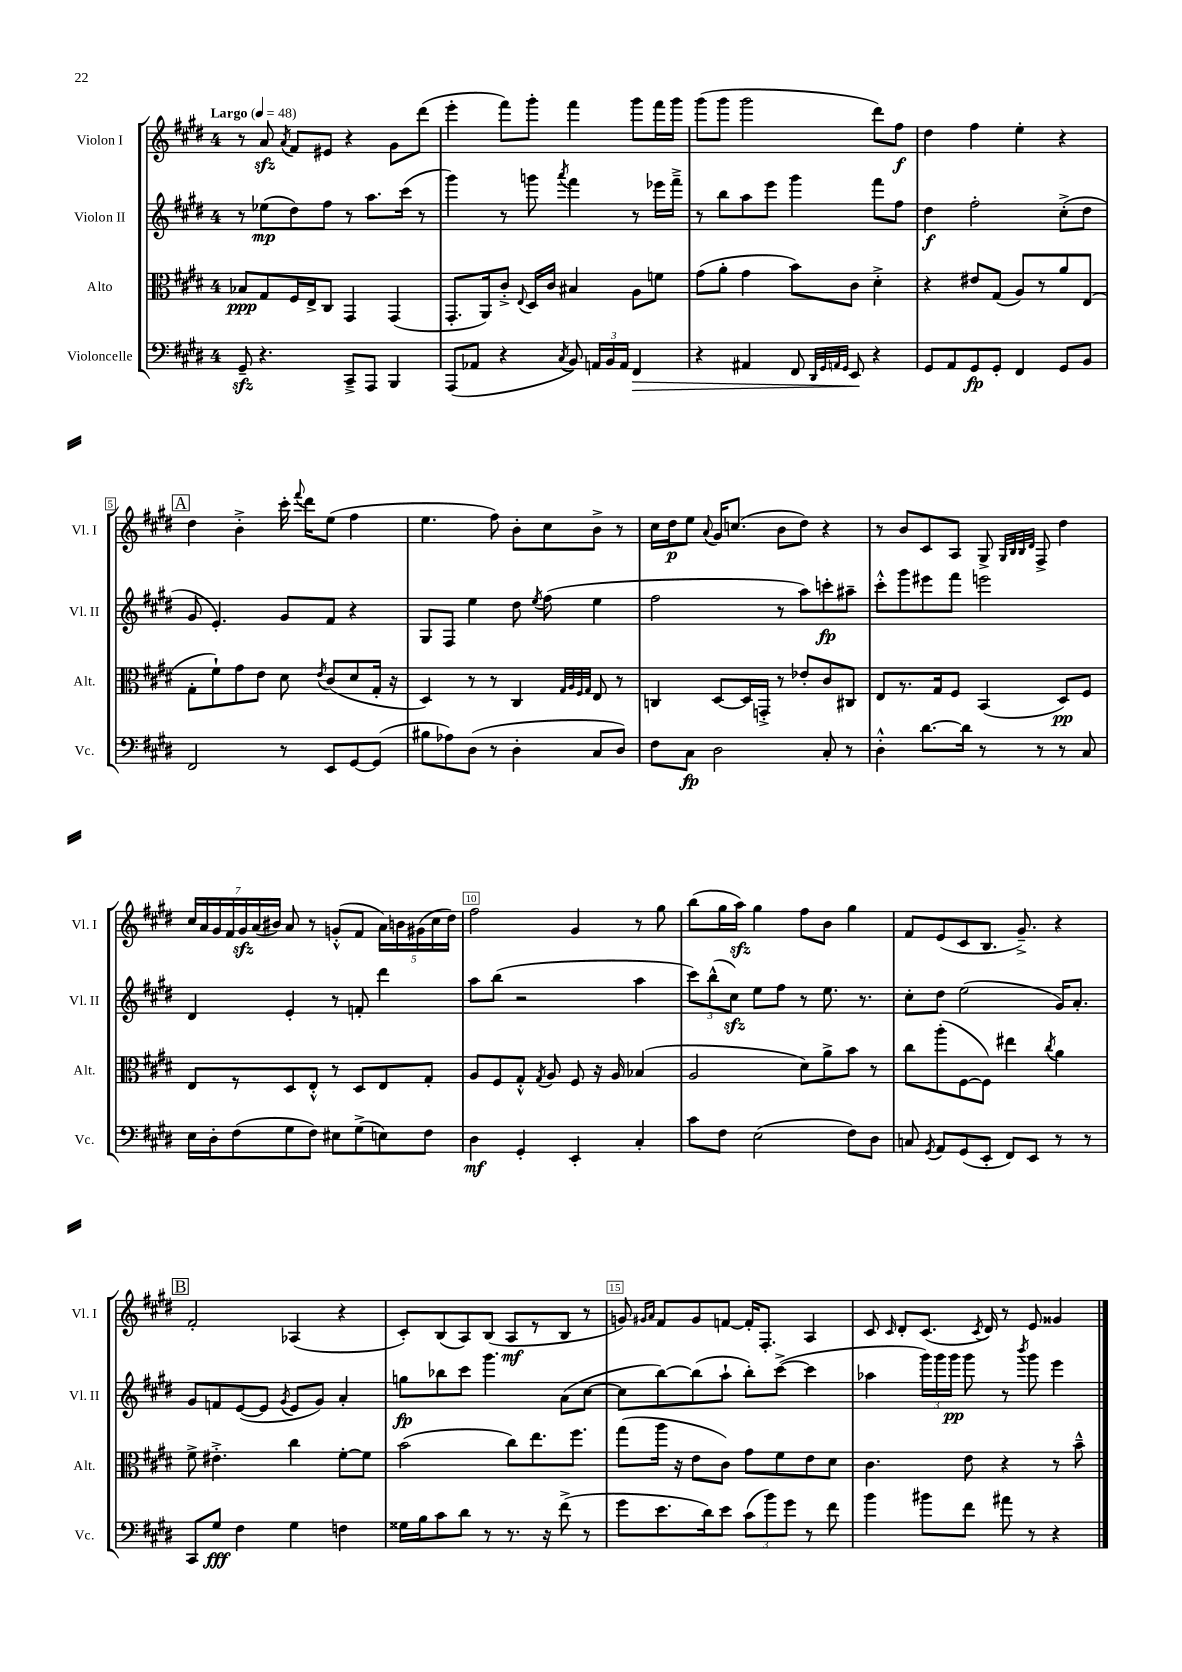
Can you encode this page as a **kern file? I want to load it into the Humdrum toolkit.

**kern	**dynam	**kern	**dynam	**kern	**dynam	**kern	**dynam
*part4	*part4	*part3	*part3	*part2	*part2	*part1	*part1
*staff4	*staff4	*staff3	*staff3	*staff2	*staff2	*staff1	*staff1
*I"Violoncelle	*	*I"Alto	*	*I"Violon II	*	*I"Violon I	*
*I'Vc.	*	*I'Alt.	*	*I'Vl. II	*	*I'Vl. I	*
*clefF4	*	*clefC3	*	*clefG2	*	*clefG2	*
*k[f#c#g#d#]	*	*k[f#c#g#d#]	*	*k[f#c#g#d#]	*	*k[f#c#g#d#]	*
*M4/4	*	*M4/4	*	*M4/4	*	*M4/4	*
*MM48	*	*MM48	*	*MM48	*	*MM48	*
=1	=1	=1	=1	=1	=1	=1	=1
!	!	!	!	!	!	!LO:TX:a:B:t=Largo	!
8GG#zz~/	.	8B-X/L	ppp	8r	.	8r	.
4.r	.	8G#/	.	(8ee-X\L	mp	8azz/	.
.	.	.	.	.	.	8qa/	.
.	.	16F#/L	.	8dd#\)	.	8f#/L	.
.	.	16E^/J	.	.	.	.	.
.	.	8C#/J	.	8ff#\J	.	8e#X/J	.
8CC#~^/L	.	4GG#/	.	8r	.	4r	.
8AAA/J	.	.	.	8.aa\L	.	.	.
4BBB/	.	(4GG#/	.	.	.	8g#\L	.
.	.	.	.	(16ccc#\Jk	.	.	.
.	.	.	.	8r	.	(8ddd#\J	.
=2	=2	=2	=2	=2	=2	=2	=2
(8AAA/L	.	8.GG#'/L	.	4ggg#\)	.	4eee'\	.
8AA-X/J	.	.	.	.	.	.	.
.	.	16AA/k)	.	.	.	.	.
4r	.	8c#'^/J	.	8r	.	8fff#\L)	.
.	.	8qqE/	.	.	.	.	.
.	.	16D#/LL	.	8gggn\	.	8ggg#'\J	.
.	.	16c#/JJ	.	.	.	.	.
8qC#/	.	.	.	8qaaa/	.	.	.
8BB/)	.	4B#X/	.	4fff#\	.	4fff#\	.
24AAn/LL	.	.	.	.	.	.	.
24BB/	.	.	.	.	.	.	.
24AA/JJ	.	.	.	.	.	.	.
!	!LO:HP:b	!	!	!	!	!	!
4FF#/	>	8A\L	.	8r	.	8ggg#\L	.
.	.	8fn\J	.	16eee-X\LL	.	16fff#\L	.
.	.	.	.	16fff#~^\JJ	.	16ggg#\JJ	.
=3	=3	=3	=3	=3	=3	=3	=3
4r	.	(8g#\L	.	8r	.	(8ggg#\L	.
.	.	8a'\J	.	8bb\L	.	8ggg#\J	.
4AA#X/	.	4g#\	.	8aa\	.	2ggg#\	.
.	.	.	.	8eee\J	.	.	.
8FF#/	.	8b\L)	.	4ggg#\	.	.	.
32qqDD#/LLL	.	.	.	.	.	.	.
32qqGG#/	.	.	.	.	.	.	.
32qqAAn/	.	.	.	.	.	.	.
32qqGG#/JJJ	.	.	.	.	.	.	.
8EE/	.	8c#\J	.	.	.	.	.
4r	]	4d#'^\	.	8fff#\L	.	8ddd#\L)	.
.	.	.	.	8ff#\J	.	8ff#\J	f
=4	=4	=4	=4	=4	=4	=4	=4
8GG#/L	.	4r	.	4dd#\	f	4dd#\	.
8AA/	.	.	.	.	.	.	.
8GG#/	fp	8e#X/L	.	2ff#'\	.	4ff#\	.
8GG#'/J	.	(8G#/J	.	.	.	.	.
4FF#/	.	8A/L)	.	.	.	4ee'\	.
.	.	8r	.	.	.	.	.
8GG#/L	.	8a/	.	(8cc#'^\L	.	4r	.
8BB/J	.	(8E/J	.	8dd#\J	.	.	.
!!LO:LB:g=z
!!LO:REH:place=s1:t=A
=5	=5	=5	=5	=5	=5	=5	=5
2FF#/	.	8G#'\L	.	8g#/	.	4dd#\	.
.	.	8f#`\)	.	4.e'/)	.	.	.
.	.	8g#\	.	.	.	4b'^\	.
.	.	8e\J	.	.	.	.	.
8r	.	8d#\	.	8g#/L	.	16ccc#'\	.
.	.	.	.	.	.	8qqfff#/	.
.	.	.	.	.	.	16ddd#\KL	.
.	.	8qe/	.	.	.	.	.
8EE/L	.	(8c#/L	.	8f#/J	.	(8ee\J	.
[8GG#/	.	8d#/	.	4r	.	4ff#\	.
(8GG#/J]	.	16G#'/Jk	.	.	.	.	.
.	.	16r	.	.	.	.	.
=6	=6	=6	=6	=6	=6	=6	=6
8B#X\L	.	4D#/)	.	8G#/L	.	4.ee\	.
8A-X\)	.	.	.	8F#/J	.	.	.
(8D#\J	.	8r	.	4ee\	.	.	.
8r	.	8r	.	.	.	8ff#\)	.
4D#'\	.	4C#/	.	8dd#\	.	8b'\L	.
.	.	.	.	8qee/	.	.	.
.	.	.	.	(8ff#\	.	8cc#\	.
.	.	32qqG#/LLL	.	.	.	.	.
.	.	32qqA/	.	.	.	.	.
.	.	32qqF#/	.	.	.	.	.
.	.	32qqG#/JJJ	.	.	.	.	.
8C#/L	.	8E/	.	4ee\	.	8b^\J	.
8D#/J)	.	8r	.	.	.	8r	.
=7	=7	=7	=7	=7	=7	=7	=7
8F#\L	.	4Cn/	.	2ff#\	.	16cc#\LL	.
.	.	.	.	.	.	16dd#\J	p
8C#\J	fp	.	.	.	.	8ee\J	.
.	.	.	.	.	.	8qqa/	.
2D#\	.	[8D#/L	.	.	.	16g#/KL	.
.	.	.	.	.	.	(8.ccn/J	.
.	.	16D#/L]	.	.	.	.	.
.	.	16GGn'^/JJ	.	.	.	.	.
.	.	8r	.	8r	.	8b\L	.
.	.	8e-X'/L	.	8aa\L)	.	8dd#\J)	.
8C#'/	.	8c#/	.	8cccn'\	fp	4r	.
8r	.	8C#X/J	.	8aa#X~\J	.	.	.
=8	=8	=8	=8	=8	=8	=8	=8
4D#'^^\	.	8E/L	.	8ccc#'^^\L	.	8r	.
.	.	8.r	.	8ggg#\	.	8b/L	.
[8.d#\L	.	.	.	8eee#X\	.	8c#/	.
.	.	16G#/k	.	.	.	.	.
.	.	8F#/J	.	8fff#\J	.	8A/J	.
16d#\Jk]	.	.	.	.	.	.	.
8r	.	(4BB/	.	2eeen\	.	8G#^/	.
.	.	.	.	.	.	32qqG#/LLL	.
.	.	.	.	.	.	32qqB/	.
.	.	.	.	.	.	32qqB/	.
.	.	.	.	.	.	32qqd#/JJJ	.
8r	.	.	.	.	.	8F#^/	.
8r	.	8D#/L)	pp	.	.	4dd#\	.
8C#/	.	8F#/J	.	.	.	.	.
!!LO:LB:g=z
=9	=9	=9	=9	=9	=9	=9	=9
16E\LL	.	8E/L	.	4d#/	.	28cc#/LL	.
.	.	.	.	.	.	28a/	.
16D#'\J	.	.	.	.	.	.	.
.	.	.	.	.	.	28g#/	.
.	.	.	.	.	.	28f#/	.
(8F#\	.	8r	.	.	.	.	.
.	.	.	.	.	.	28g#zz/	.
.	.	.	.	.	.	(28a/	.
.	.	.	.	.	.	28b#X/JJ)	.
8G#\	.	8D#/	.	4e'/	.	8a/	.
8F#\J)	.	8E'^^/J	.	.	.	8r	.
8E#X\L	.	8r	.	8r	.	(8gn'^^/L	.
(8G#^\	.	8D#/L	.	8fn'/	.	8f#/J	.
8En\)	.	8E/	.	4ddd#\	.	20a\LL)	.
.	.	.	.	.	.	20bn\	.
.	.	.	.	.	.	(20g#X\	.
8F#\J	.	8G#'/J	.	.	.	.	.
.	.	.	.	.	.	20cc#\	.
.	.	.	.	.	.	20dd#\JJ)	.
=10	=10	=10	=10	=10	=10	=10	=10
4D#\	mf	8A/L	.	8aa\L	.	2ff#\	.
.	.	8F#/	.	(8bb\J	.	.	.
4GG#'/	.	8G#'^^/J	.	2r	.	.	.
.	.	8qG#/	.	.	.	.	.
.	.	8A/	.	.	.	.	.
4EE'/	.	8F#/	.	.	.	4g#/	.
.	.	16r	.	.	.	.	.
.	.	16A/	.	.	.	.	.
4C#'/	.	(4B-X/	.	4aa\	.	8r	.
.	.	.	.	.	.	8gg#\	.
=11	=11	=11	=11	=11	=11	=11	=11
8c#\L	.	2A/	.	12ccc#\L)	.	(8bb\L	.
.	.	.	.	(12bb^^\	.	.	.
8F#\J	.	.	.	.	.	16gg#\L	.
.	.	.	.	12cc#zz\J)	.	.	.
.	.	.	.	.	.	16aazz\JJ)	.
(2E\	.	.	.	8ee\L	.	4gg#\	.
.	.	.	.	8ff#\J	.	.	.
.	.	8d#\L)	.	8r	.	8ff#\L	.
.	.	8a^\	.	8.ee\	.	8b\J	.
8F#\L)	.	8b\J	.	.	.	4gg#\	.
.	.	.	.	8.r	.	.	.
8D#\J	.	8r	.	.	.	.	.
=12	=12	=12	=12	=12	=12	=12	=12
8Cn/	.	8cc#\L	.	8cc#'\L	.	8f#/L	.
8qGG#/	.	.	.	.	.	.	.
8AA/L	.	(8aa'\	.	8dd#\J	.	(8e/	.
(8GG#/	.	[8F#\	.	(2ee\	.	8c#/	.
8EE'/J	.	8F#\J])	.	.	.	8.B/J	.
8FF#/L)	.	4ee#X\	.	.	.	.	.
.	.	.	.	.	.	8.g#~^/)	.
8EE/J	.	.	.	.	.	.	.
.	.	8qcc#/	.	.	.	.	.
8r	.	4a\	.	16g#/KL)	.	4r	.
.	.	.	.	8.a'/J	.	.	.
8r	.	.	.	.	.	.	.
!!LO:LB:g=z
!!LO:REH:place=s1:t=B
=13	=13	=13	=13	=13	=13	=13	=13
8CC#/L	.	8f#^\	.	8g#/L	.	2f#'/	.
8G#/J	fff	4.e#X'^\	.	8fn/	.	.	.
4F#\	.	.	.	([8e/	.	.	.
.	.	.	.	8e/J]	.	.	.
.	.	.	.	8qg#/	.	.	.
4G#\	.	4cc#\	.	8e/L	.	(4A-X/	.
.	.	.	.	8g#/J)	.	.	.
4Fn\	.	[8f#'\L	.	4a'/	.	4r	.
.	.	8f#\J]	.	.	.	.	.
=14	=14	=14	=14	=14	=14	=14	=14
16G##X\LL	.	(2b\	.	8ggn\L	fp	8c#'/L)	.
16B\J	.	.	.	.	.	.	.
8c#\	.	.	.	8bb-X\	.	(8B/	.
8d#\J	.	.	.	8ccc#\J	.	8A/)	.
8r	.	.	.	4.ggg#\	.	(8B/J	.
8.r	.	8cc#\L)	.	.	.	8A/L	mf
.	.	8.ee\	.	.	.	8r	.
16r	.	.	.	.	.	.	.
(8f#^\	.	.	.	(8a\L	.	8B/J	.
.	.	8.ff#\J	.	.	.	.	.
8r	.	.	.	[8cc#\J	.	8r	.
=15	=15	=15	=15	=15	=15	=15	=15
8g#\L	.	(8gg#\L	.	8cc#\L]	.	8gn/)	.
.	.	.	.	.	.	16qqg#X/LL	.
.	.	.	.	.	.	16qqa/JJ	.
8.e\	.	16aa\Jk	.	[8bb\)	.	8f#/L	.
.	.	16r	.	.	.	.	.
.	.	8e\L	.	(8bb\]	.	8g#/	.
16d#\k)	.	.	.	.	.	.	.
8e\J	.	8c#\J)	.	8aa`\J	.	[8fn/J	.
(12c#\L	.	8g#\L	.	8bb'\L)	.	16f'/KL]	.
.	.	.	.	.	.	8.F#'/J	.
12b\)	.	.	.	.	.	.	.
.	.	8f#\	.	([8ccc#^\J	.	.	.
12g#\J	.	.	.	.	.	.	.
8r	.	8e\	.	4ccc#\]	.	4A/	.
8f#\	.	8d#\J	.	.	.	.	.
=16	=16	=16	=16	=16	=16	=16	=16
4b\	.	4.c#\	.	4aa-X\	.	8c#/	.
.	.	.	.	.	.	16qqc#/	.
.	.	.	.	.	.	8d#'/L	.
8b#X\L	.	.	.	24ggg#\LL)	.	(8.c#/J	.
.	.	.	.	24ggg#\	.	.	.
.	.	.	.	24ggg#\JJ	pp	.	.
8f#\J	.	8e\	.	8ggg#\	.	.	.
.	.	.	.	.	.	8qc#/	.
.	.	.	.	.	.	16d#/)	.
8a#X\	.	4r	.	8r	.	8r	.
.	.	.	.	8qbbb/	.	.	.
8r	.	.	.	8ggg#\	.	8e/	.
4r	.	8r	.	4eee\	.	4g##X/	.
.	.	8b~^^\	.	.	.	.	.
==	==	==	==	==	==	==	==
*-	*-	*-	*-	*-	*-	*-	*-
